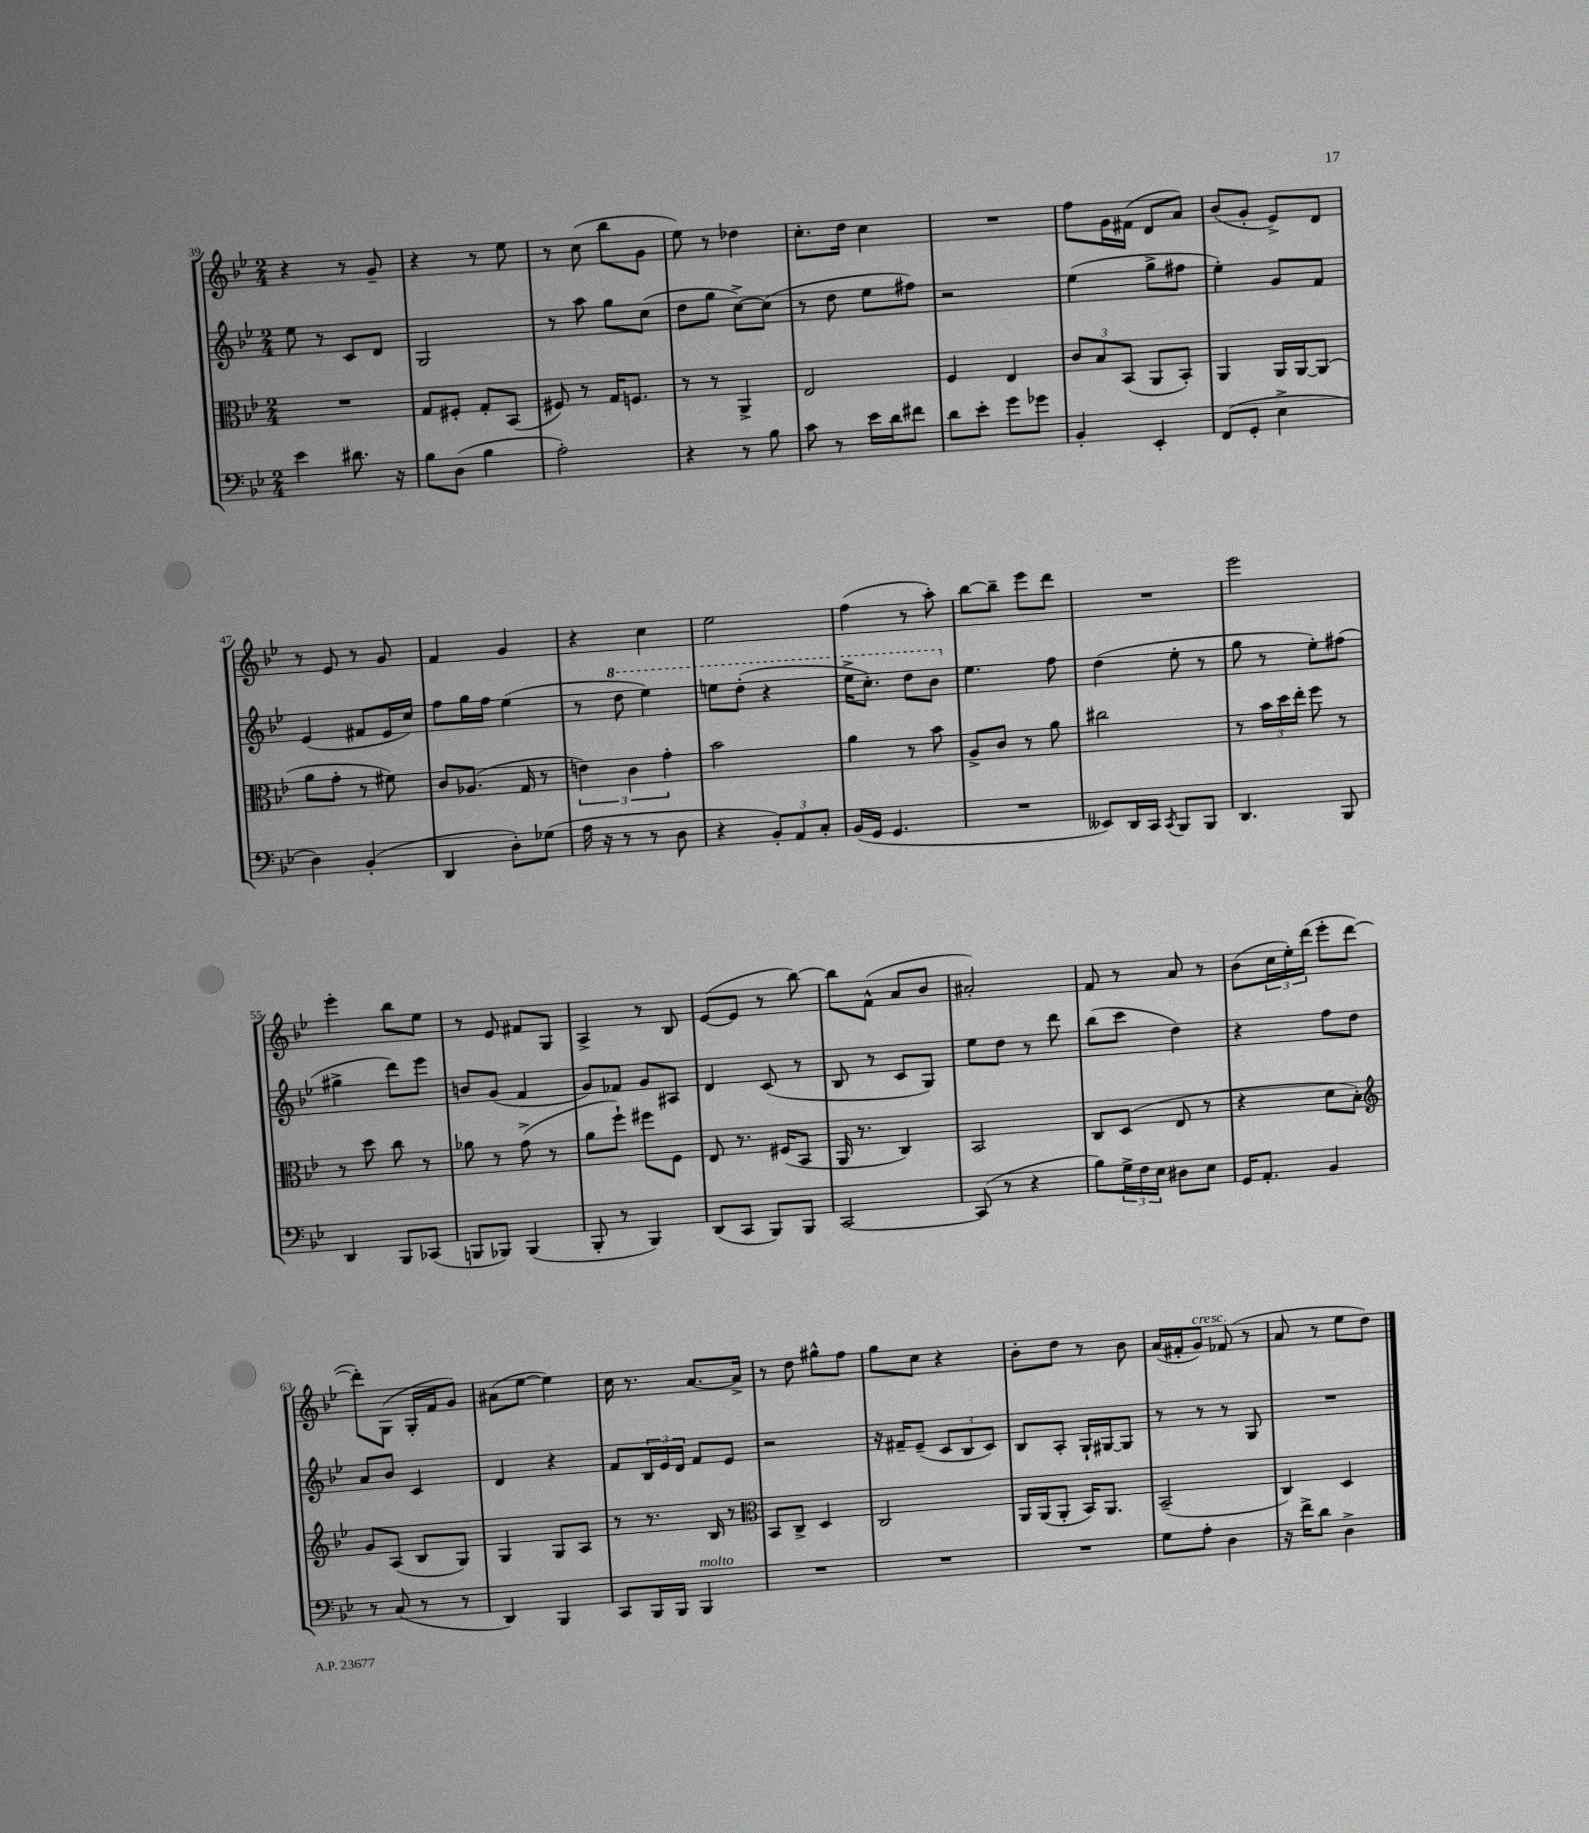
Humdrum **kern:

**kern	**kern	**kern	**kern
*staff4	*staff3	*staff2	*staff1
*clefF4	*clefC3	*clefG2	*clefG2
*k[b-e-]	*k[b-e-]	*k[b-e-]	*k[b-e-]
*M2/4	*M2/4	*M2/4	*M2/4
4e-	2r	8ee-	4r
.	.	8r	.
8.d#	.	8c	8r
.	.	8d	8g~
16r	.	.	.
=	=	=	=
8B-	8G	2G	4r
(8D	8F#'	.	.
4B-	8G'	.	8r
.	(8BB-	.	8ee-
=	=	=	=
2A')	8F#)	8r	8r
.	8r	8aa	(8cc
.	16G	8gg	8bb-
.	8.F	.	.
.	.	(8cc	8g
=	=	=	=
4r	8r	8dd	8ee-)
.	8r	8gg	8r
8r	4AA^	[8cc^)	4dd-
8B-	.	(8cc]	.
=	=	=	=
8c	2E-	8r	8.cc'
8r	.	8dd	.
.	.	.	16dd
16e-	.	8ee-	4cc
16d	.	.	.
8f#	.	8ff#)	.
=	=	=	=
8d	4F	2r	2r
8e-'	.	.	.
8g	4E-	.	.
8g-	.	.	.
=	=	=	=
4BB-'	12c	(4ee-	8ff
.	12B-	.	.
.	.	.	16g
.	(12BB-	.	.
.	.	.	(16f#
4EE-'	8AA	8gg^	8d
.	8BB-')	8ff#	8a)
=	=	=	=
(8FF	4AA	4ee-')	(8b-
8GG'	.	.	8g'
4E-^	16AA	8g	8e-^)
.	[16AA	.	.
.	(8AA]	8f	8d
=	=	=	=
4D)	8a	(4e-	8r
.	8g'	.	8e-
(4BB-'	8r	8f#	8r
.	8f#)	16e-	8g
.	.	16cc)	.
=	=	=	=
4DD	8c	8ff	4f
.	(8.A-	16gg	.
.	.	16ff	.
8D')	.	(4ee-	4g
.	16G	.	.
(8G-	8r	.	.
=	=	=	=
16A	6e)	8r	4r
16r	.	.	.
8r	.	8ddd	.
.	6c	.	.
8r	.	4eee-)	4cc
.	6g'	.	.
8D	.	.	.
=	=	=	=
4r	2b-	8eee	2ee-
.	.	(8ddd'	.
12BB-')	.	4r	.
12AA	.	.	.
12C'	.	.	.
=	=	=	=
(16BB-	4a	16eee-^	(4ff
16GG	.	8.ccc')	.
4.GG	.	.	.
.	8r	8ddd	8r
.	8b-	8bb-	8aa')
=	=	=	=
2r	8A^	4.ee-	[8bb-
.	8c	.	8bb-~]
.	8r	.	8eee-
.	8a	8ff	8ddd
=	=	=	=
8EE--)	2cc#	(4dd	2r
16DD	.	.	.
16CC	.	.	.
8qCC	.	.	.
8BBB-	.	8ee-'	.
8BBB-	.	8r	.
=	=	=	=
4.DD	8r	8gg	2eee-
.	24b-	8r	.
.	24dd	.	.
.	24ee-'	.	.
.	8ff	8ee-')	.
8BBB-	8r	(8ff#	.
=	=	=	=
4DD	8r	4gg#^	4eee-'
.	8dd	.	.
8BBB-	8cc	8ddd)	8bb-
(8CC-	8r	8eee-	8ee-
=	=	=	=
8BBB	8a-	8b	8r
8BBB-)	8r	(8g	8e-
(4BBB-	(8g^	4f	8f#
.	8r	.	8G
=	=	=	=
8BBB-'	8a	8g)	4A^
8r	8ff`)	8f-	.
4BBB-)	8ff#	8g	8r
.	8F	8A#	8B-
=	=	=	=
(8DD	8E-	4d	([8e-
8CC	8.r	.	8e-]
8BBB-)	.	(8c	8r
.	(16F#	.	.
8BBB-	8BB-	8r	[8bb-)
=	=	=	=
[2CC	16AA	8B-	8bb-]
.	8.r	.	.
.	.	8r	(8f^^
.	4C)	8c	8a
.	.	8G)	8b-
=	=	=	=
(8CC]	2BB-	8ee-	2a#')
8r	.	8dd	.
4r	.	8r	.
.	.	8ddd	.
=	=	=	=
8B-)	8C	(8bb-	8f
24G^	(8D	8ccc	8r
24F	.	.	.
24E-	.	.	.
8D#	8E-	4dd)	8a
8E-	8r	.	8r
=	=	=	=
16GG	4r	4r	(8b-
8.AA'	.	.	.
.	.	.	24cc
.	.	.	24ee-')
.	.	.	(24ddd
4BB-	8d	8ff	8eee-'
.	8B-')	8dd	[8ddd
=	=	=	=
*	*clefG2	*	*
8r	8g	8a	8ddd'])
(8C	(8A	8b-	(8G
8r	8B-	4c	16G'
.	.	.	16f
8r	8G)	.	8g)
=	=	=	=
4DD)	4G	4d	(8a#
.	.	.	[8ee-
4BBB-	8G	4r	4ee-])
.	8A	.	.
=	=	=	=
8CC	8r	8f	16cc
.	.	.	8.r
16BBB-	8.r	24B-	.
.	.	24e-	.
16BBB-	.	.	.
.	.	24d	.
4BBB-	.	8f	[8.a
.	16B-	.	.
.	8r	8e-	.
.	.	.	16a^]
=	=	=	=
*	*clefC3	*	*
2r	8BB-	2r	8r
.	8C^	.	8dd
.	4D	.	8gg#^^
.	.	.	8ff
=	=	=	=
2r	2C	16r	8gg
.	.	16f#~	.
.	.	(8e-~	8cc
.	.	12c	4r
.	.	12B-	.
.	.	12c)	.
=	=	=	=
2r	16AA	8B-	8b-'
.	(16AA	.	.
.	8AA'	8A'	8dd
.	16BB-)	16G`	8r
.	8.AA	[16G#	.
.	.	8G#]	8b-
=	=	=	=
8G	(2BB-~	8r	(16a
.	.	.	16f#'
8A'	.	8r	8g)
4D	.	8r	(8f-
.	.	8G	8r
=	=	=	=
16r	4C)	2r	8a
16f^	.	.	.
8d	.	.	8r
4D^	4D	.	8ee-
.	.	.	8dd)
==	==	==	==
*-	*-	*-	*-
